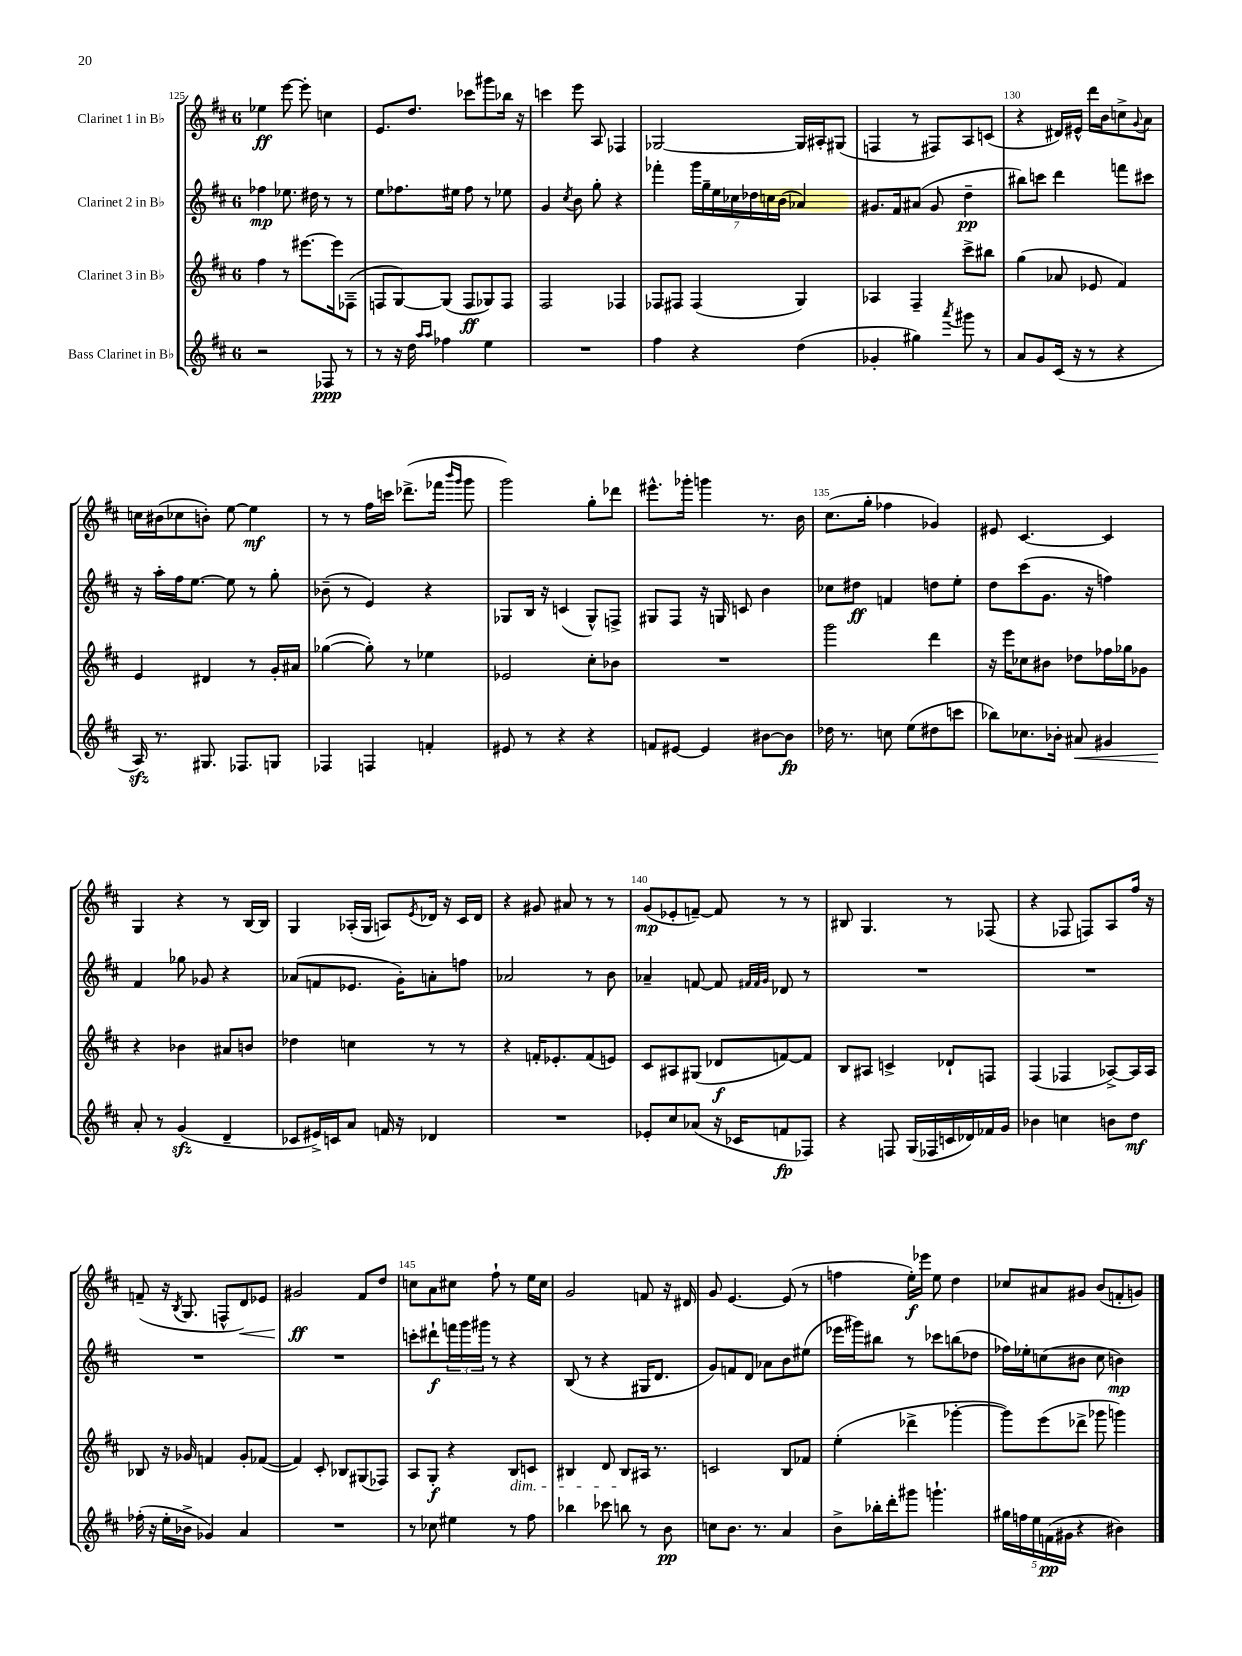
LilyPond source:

<<
\new StaffGroup <<
\new Staff = "s0" \with { instrumentName = "Clarinet 1 in Bb" } {
    \clef treble \key d \major \once \override Staff.TimeSignature.style = #'single-digit \time 6/8
    ees''4\ff e'''8~ e'''8-. c''4 |
    e'8. d''8. ces'''8 gis'''8 bes''16 r16 |
    c'''4 e'''8 a8 fes4 |
    ges2~ ges16 ais16-. gis8( |
    f4 r8 fis8) a8 c'8( |
    r4 dis'16) eis'16-^ d'''16 b'16 c''8-> \appoggiatura { g'8 } a'8 |
    c''16 bis'16( ces''8 b'8-.) e''8~ e''4\mf |
    r8 r8 fis''16 c'''16 des'''8.->( fes'''16 \grace { b'''16 g'''16 } g'''8 |
    g'''2) g''8-. des'''8 |
    eis'''8.-^ ges'''16-. g'''4 r8. b'16 |
    cis''8.( g''16-. fes''4 ges'4) |
    eis'8 cis'4.~ cis'4 |
    g4 r4 r8 b16~ b16 |
    g4 aes16-.( g16 a8) \acciaccatura { e'8 } des'16 r16 cis'16 des'16 |
    r4 gis'8 ais'8 r8 r8 |
    g'8\mp( ees'8-. f'8~--) f'8 r8 r8 |
    bis8 g4. r8 fes8( |
    r4 fes8 f8) a8 fis''16 r16 |
    f'8--( r16 \acciaccatura { b8 } g8. f8-^ d'8\<) ees'8 |
    gis'2\ff\! fis'8 d''8 |
    c''8 a'8 cis''8 fis''8-! r8 e''16 cis''16 |
    g'2 f'8 r16 dis'16 |
    g'8 e'4.~ e'8( r8 |
    f''4 e''16-.\f) ees'''16 e''8 d''4 |
    ces''8 ais'8 gis'8 b'8( f'8-. g'8) \bar "|." |
}
\new Staff = "s1" \with { instrumentName = "Clarinet 2 in Bb" } {
    \clef treble \key d \major \once \override Staff.TimeSignature.style = #'single-digit \time 6/8
    fes''4\mp ees''8. dis''16 r8 r8 |
    e''8 fes''8. eis''16 fes''8 r8 ees''8 |
    g'4 \acciaccatura { cis''8 } b'8 g''8-. r4 |
    fes'''4-. \tuplet 7/4 { g'''16 g''16-- e''16 ces''16 des''16 c''16 b'16( } aes'4) |
    gis'8. fis'16 ais'8( gis'8 d''4--\pp |
    bis''8) c'''8 d'''4 f'''8 cis'''8 |
    r16 a''16-. fis''16 e''8.~ e''8 r8 g''8-. |
    bes'8--( r8 e'4) r4 |
    ges8 b16 r16 c'4( ges8-^) f8-> |
    gis8 fis8 r16 g16 c'8 b'4 |
    ces''8 dis''8\ff f'4 d''8 e''8-. |
    d''8 cis'''8( g'8. r16 f''4) |
    fis'4 ges''8 ges'8 r4 |
    aes'8( f'8 ees'8. g'16-.) a'8-. f''8 |
    aes'2 r8 b'8 |
    aes'4-- f'8~ f'8 \grace { fis'32 fis'32 g'32 } des'8 r8 |
    R2. |
    R2. |
    R2. |
    R2. |
    c'''8-. dis'''8-!\f \tuplet 3/2 { f'''16 g'''16 gis'''16 } r8 r4 |
    b8( r8 r4 gis16 d'8. |
    g'8) f'8 d'8 aes'8 b'8 eis''8( |
    ees'''16 gis'''16) bis''8 r8 ces'''8 b''8( des''8 |
    fes''16) ees''16-. c''8( bis'8 c''8 b'4\mp) \bar "|." |
}
\new Staff = "s2" \with { instrumentName = "Clarinet 3 in Bb" } {
    \clef treble \key d \major \once \override Staff.TimeSignature.style = #'single-digit \time 6/8
    fis''4 r8 eis'''8.~ eis'''16 fes8--( |
    f8 g8~) g8( f8\ff ges8) f8 |
    fis2 fes4 |
    fes8 fis8 fis4( g4) |
    aes4 fis4-- cis'''8-> bis''8 |
    g''4( aes'8 ees'8 fis'4) |
    e'4 dis'4 r8 g'16-. ais'16 |
    ges''4~( ges''8-.) r8 ees''4 |
    ees'2 cis''8-. bes'8 |
    R2. |
    g'''2 d'''4 |
    r16 e'''16 ces''8 bis'8 des''8 fes''16 ges''16 ges'8 |
    r4 bes'4 ais'8 b'8 |
    des''4 c''4 r8 r8 |
    r4 f'16-. ees'8.-. f'8( e'8) |
    cis'8 ais8 gis8( des'8\f f'8~) f'8 |
    b8 ais8 c'4-> des'8-! f8 |
    fis4( fes4 aes8~->) aes16 aes16 |
    bes8 r16 ges'16 f'4 ges'8-. fes'8~( |
    fes'4) cis'8-. bes8 gis8( fes8) |
    a8 g8-.\f r4 b8\dim c'8 |
    bis4 d'8 bis8\! ais16 r8. |
    c'2 b8 fes'8 |
    e''4-.( des'''4-> ges'''4~-. |
    ges'''8) e'''8( des'''8-> ges'''8 g'''4) \bar "|." |
}
\new Staff = "s3" \with { instrumentName = "Bass Clarinet in Bb" } {
    \clef treble \key d \major \once \override Staff.TimeSignature.style = #'single-digit \time 6/8
    r2 fes8\ppp r8 |
    r8 r16 d''16 \grace { a''16 a''16 } fes''4 e''4 |
    R2. |
    fis''4 r4 d''4( |
    ges'4-. gis''4) \acciaccatura { a'''8 } gis'''8 r8 |
    a'8 g'8 cis'16( r16 r8 r4 |
    a16\sfz) r8. gis8. fes8. g8 |
    fes4 f4 f'4-. |
    eis'8 r8 r4 r4 |
    f'8 eis'8~ eis'4 bis'8~ bis'8\fp |
    des''16 r8. c''8 e''8( dis''8 c'''8 |
    bes''8) ces''8. bes'16-. ais'8\< gis'4 |
    a'8-.\! r8 g'4\sfz( d'4-- |
    ces'8 eis'16->) c'16 a'8 f'16 r16 des'4 |
    R2. |
    ees'8-. cis''8 aes'8( r16 ces'16 f'8\fp fes8) |
    r4 f8 g16( fes16 c'16 des'16) fes'16 g'16 |
    bes'4 c''4 b'8 d''8\mf |
    fes''16-.( r16 e''16-. bes'16-> ges'4) a'4 |
    R2. |
    r8 ces''8 eis''4 r8 fis''8 |
    bes''4 ces'''8 b''8 r8 b'8\pp |
    c''8 b'8. r8. a'4 |
    b'8-> bes''16-. d'''16-. gis'''8 g'''4.-! |
    \tuplet 5/4 { gis''16 f''16 e''16 f'16\pp( gis'16 } r4 bis'4) \bar "|." |
}
>>
>>
\layout { \context { \Score currentBarNumber = #125 \override BarNumber.break-visibility = ##(#f #t #t) barNumberVisibility = #(every-nth-bar-number-visible 5) } }
